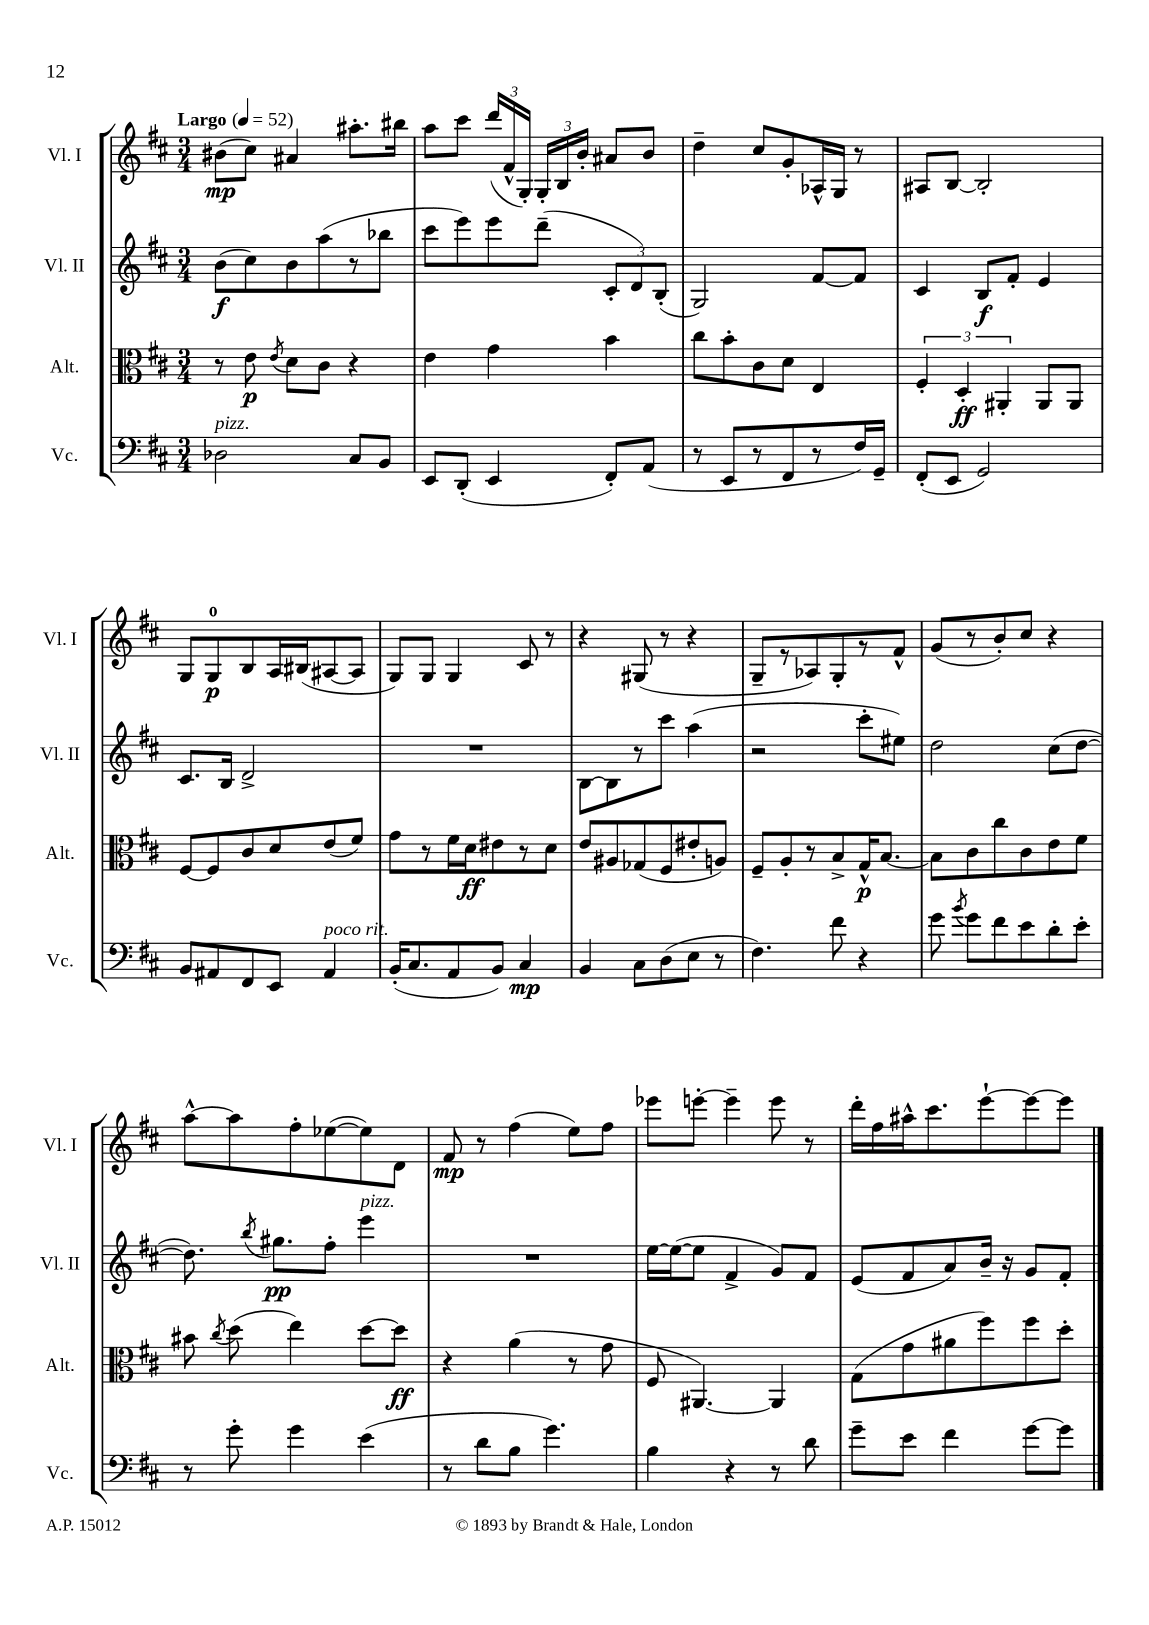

**kern	**dynam	**kern	**dynam	**kern	**dynam	**kern	**dynam
*part4	*part4	*part3	*part3	*part2	*part2	*part1	*part1
*staff4	*staff4	*staff3	*staff3	*staff2	*staff2	*staff1	*staff1
*I"Vc.	*	*I"Alt.	*	*I"Vl. II	*	*I"Vl. I	*
*I'Vc.	*	*I'Alt.	*	*I'Vl. II	*	*I'Vl. I	*
*clefF4	*	*clefC3	*	*clefG2	*	*clefG2	*
*k[f#c#]	*	*k[f#c#]	*	*k[f#c#]	*	*k[f#c#]	*
*M3/4	*	*M3/4	*	*M3/4	*	*M3/4	*
*MM52	*	*MM52	*	*MM52	*	*MM52	*
=1	=1	=1	=1	=1	=1	=1	=1
!	!	!	!	!	!	!LO:TX:a:B:t=Largo	!
!LO:TX:a:i:t=pizz.	!	!	!	!	!	!	!
2D-X\	.	8r	.	(8b\L	f	(8b#X\L	mp
.	.	8e\	p	8cc#\)	.	8cc#\J)	.
.	.	8qe/	.	.	.	.	.
.	.	8d\L	.	8b\	.	4a#X/	.
.	.	8c#\J	.	(8aa\	.	.	.
8C#/L	.	4r	.	8r	.	8.aa#X'\L	.
8BB/J	.	.	.	8bb-X\J	.	.	.
.	.	.	.	.	.	16bb#X\Jk	.
=2	=2	=2	=2	=2	=2	=2	=2
8EE/L	.	4e\	.	8ccc#\L	.	8aa\L	.
(8DD'/J	.	.	.	8eee\)	.	8ccc#\J	.
4EE/	.	4g\	.	8eee\	.	(24ddd/LL	.
.	.	.	.	.	.	24f#^^/	.
.	.	.	.	.	.	24G'/JJ)	.
.	.	.	.	(8ddd~\J	.	24G'/LL	.
.	.	.	.	.	.	24B/	.
.	.	.	.	.	.	24b'/JJ	.
8FF#'/L)	.	4b\	.	12c#'/L	.	8a#X/L	.
.	.	.	.	12d/)	.	.	.
(8AA/J	.	.	.	.	.	8b/J	.
.	.	.	.	(12B'/J	.	.	.
=3	=3	=3	=3	=3	=3	=3	=3
8r	.	8cc#\L	.	2G/)	.	4dd~\	.
8EE/L	.	8b'\	.	.	.	.	.
8r	.	8c#\	.	.	.	8cc#/L	.
8FF#/	.	8d\J	.	.	.	8g'/	.
8r	.	4E/	.	[8f#/L	.	16A-X^^/L	.
.	.	.	.	.	.	16G/JJ	.
16F#/L)	.	.	.	8f#/J]	.	8r	.
16GG~/JJ	.	.	.	.	.	.	.
=4	=4	=4	=4	=4	=4	=4	=4
(8FF#'/L	.	6F#'/	.	4c#/	.	8A#X/L	.
8EE/J	.	.	.	.	.	[8B/J	.
.	.	6D'/	ff	.	.	.	.
2GG/)	.	.	.	8B/L	f	2B'/]	.
.	.	6AA#X'/	.	.	.	.	.
.	.	.	.	8f#'/J	.	.	.
.	.	8AA#/L	.	4e/	.	.	.
.	.	8AA#/J	.	.	.	.	.
!!LO:LB:g=z
=5	=5	=5	=5	=5	=5	=5	=5
8BB/L	.	[8F#/L	.	8.c#/L	.	8G/L	.
8AA#X/	.	8F#/]	.	.	.	8G/	p
.	.	.	.	16B/Jk	.	.	.
8FF#/	.	8c#/	.	2d^/	.	8B/	.
8EE/J	.	8d/	.	.	.	16A/L	.
.	.	.	.	.	.	(16B#X/J	.
!LO:TX:a:i:t=poco rit.	!	!	!	!	!	!	!
4AA#/	.	(8e/	.	.	.	[8A#X/	.
.	.	8f#/J)	.	.	.	8A#/J]	.
=6	=6	=6	=6	=6	=6	=6	=6
(16BB'/KL	.	8g\L	.	2.r	.	8G/L)	.
8.C#/	.	.	.	.	.	.	.
.	.	8r	.	.	.	8G/J	.
8AA/	.	16f#\L	.	.	.	4G/	.
.	.	16d\J	ff	.	.	.	.
8BB/J)	.	8e#X\	.	.	.	.	.
4C#/	mp	8r	.	.	.	8c#/	.
.	.	8d\J	.	.	.	8r	.
=7	=7	=7	=7	=7	=7	=7	=7
4BB/	.	8e/L	.	[8B\L	.	4r	.
.	.	8A#X/	.	8B\]	.	.	.
8C#\L	.	(8G-X/	.	8r	.	(8G#X/	.
(8D\	.	8F#/	.	8ccc#\J	.	8r	.
8E\J	.	8e#X'/	.	(4aa\	.	4r	.
8r	.	8An/J)	.	.	.	.	.
=8	=8	=8	=8	=8	=8	=8	=8
4.F#\)	.	8F#~/L	.	2r	.	8G~/L	.
.	.	8A'/	.	.	.	8r	.
.	.	8r	.	.	.	8A-X/)	.
8f#\	.	8B^/	.	.	.	8G'/	.
4r	.	16G^^/K	p	8ccc#'\L	.	8r	.
.	.	[8.B/J	.	.	.	.	.
.	.	.	.	8ee#X\J)	.	8f#^^/J	.
=9	=9	=9	=9	=9	=9	=9	=9
8g\	.	8B\L]	.	2dd\	.	(8g/L	.
8qb/	.	.	.	.	.	.	.
8g\L	.	8c#\	.	.	.	8r	.
8f#\	.	8cc#\	.	.	.	8b'/)	.
8e\	.	8c#\	.	.	.	8cc#/J	.
8d'\	.	8e\	.	(8cc#\L	.	4r	.
8e'\J	.	8f#\J	.	[8dd\J	.	.	.
!!LO:LB:g=z
=10	=10	=10	=10	=10	=10	=10	=10
8r	.	8b#X\	.	8.dd\])	.	[8aa^^\L	.
.	.	8qcc#/	.	.	.	.	.
8g'\	.	(8dd\	.	.	.	8aa\]	.
.	.	.	.	8qbb/	.	.	.
.	.	.	.	8.gg#X\L	pp	.	.
4g\	.	4ee\)	.	.	.	8ff#'\	.
.	.	.	.	8ff#'\J	.	([8ee-X\	.
!	!	!	!	!LO:TX:a:i:t=pizz.	!	!	!
(4e\	.	[8dd\L	.	4eee\	.	8ee-\])	.
.	.	8dd\J]	ff	.	.	8d\J	.
=11	=11	=11	=11	=11	=11	=11	=11
8r	.	4r	.	2.r	.	8f#/	mp
8d\L	.	.	.	.	.	8r	.
8B\J	.	(4a\	.	.	.	(4ff#\	.
4.g\)	.	.	.	.	.	.	.
.	.	8r	.	.	.	8ee\L)	.
.	.	8g\	.	.	.	8ff#\J	.
=12	=12	=12	=12	=12	=12	=12	=12
4B\	.	8F#/	.	[16ee\LL	.	8eee-X\L	.
.	.	.	.	(16ee\J_	.	.	.
.	.	[4.AA#X/)	.	8ee\J]	.	[8eeen'\J	.
4r	.	.	.	4f#^/	.	4eee~\]	.
8r	.	4AA#/]	.	8g/L)	.	8eee\	.
8d\	.	.	.	8f#/J	.	8r	.
=13	=13	=13	=13	=13	=13	=13	=13
8g~\L	.	(8G\L	.	(8e/L	.	16ddd'\LL	.
.	.	.	.	.	.	16ff#\	.
8e\J	.	8g\	.	8f#/	.	16aa#X^^\J	.
.	.	.	.	.	.	8.ccc#\	.
4f#\	.	8a#X\	.	8a/)	.	.	.
.	.	8ff#\)	.	16b~/Jk	.	[8eee`\	.
.	.	.	.	16r	.	.	.
[8g\L	.	8ff#\	.	8g/L	.	8eee\_	.
8g\J]	.	8dd'\J	.	8f#'/J	.	8eee\J]	.
==	==	==	==	==	==	==	==
*-	*-	*-	*-	*-	*-	*-	*-
